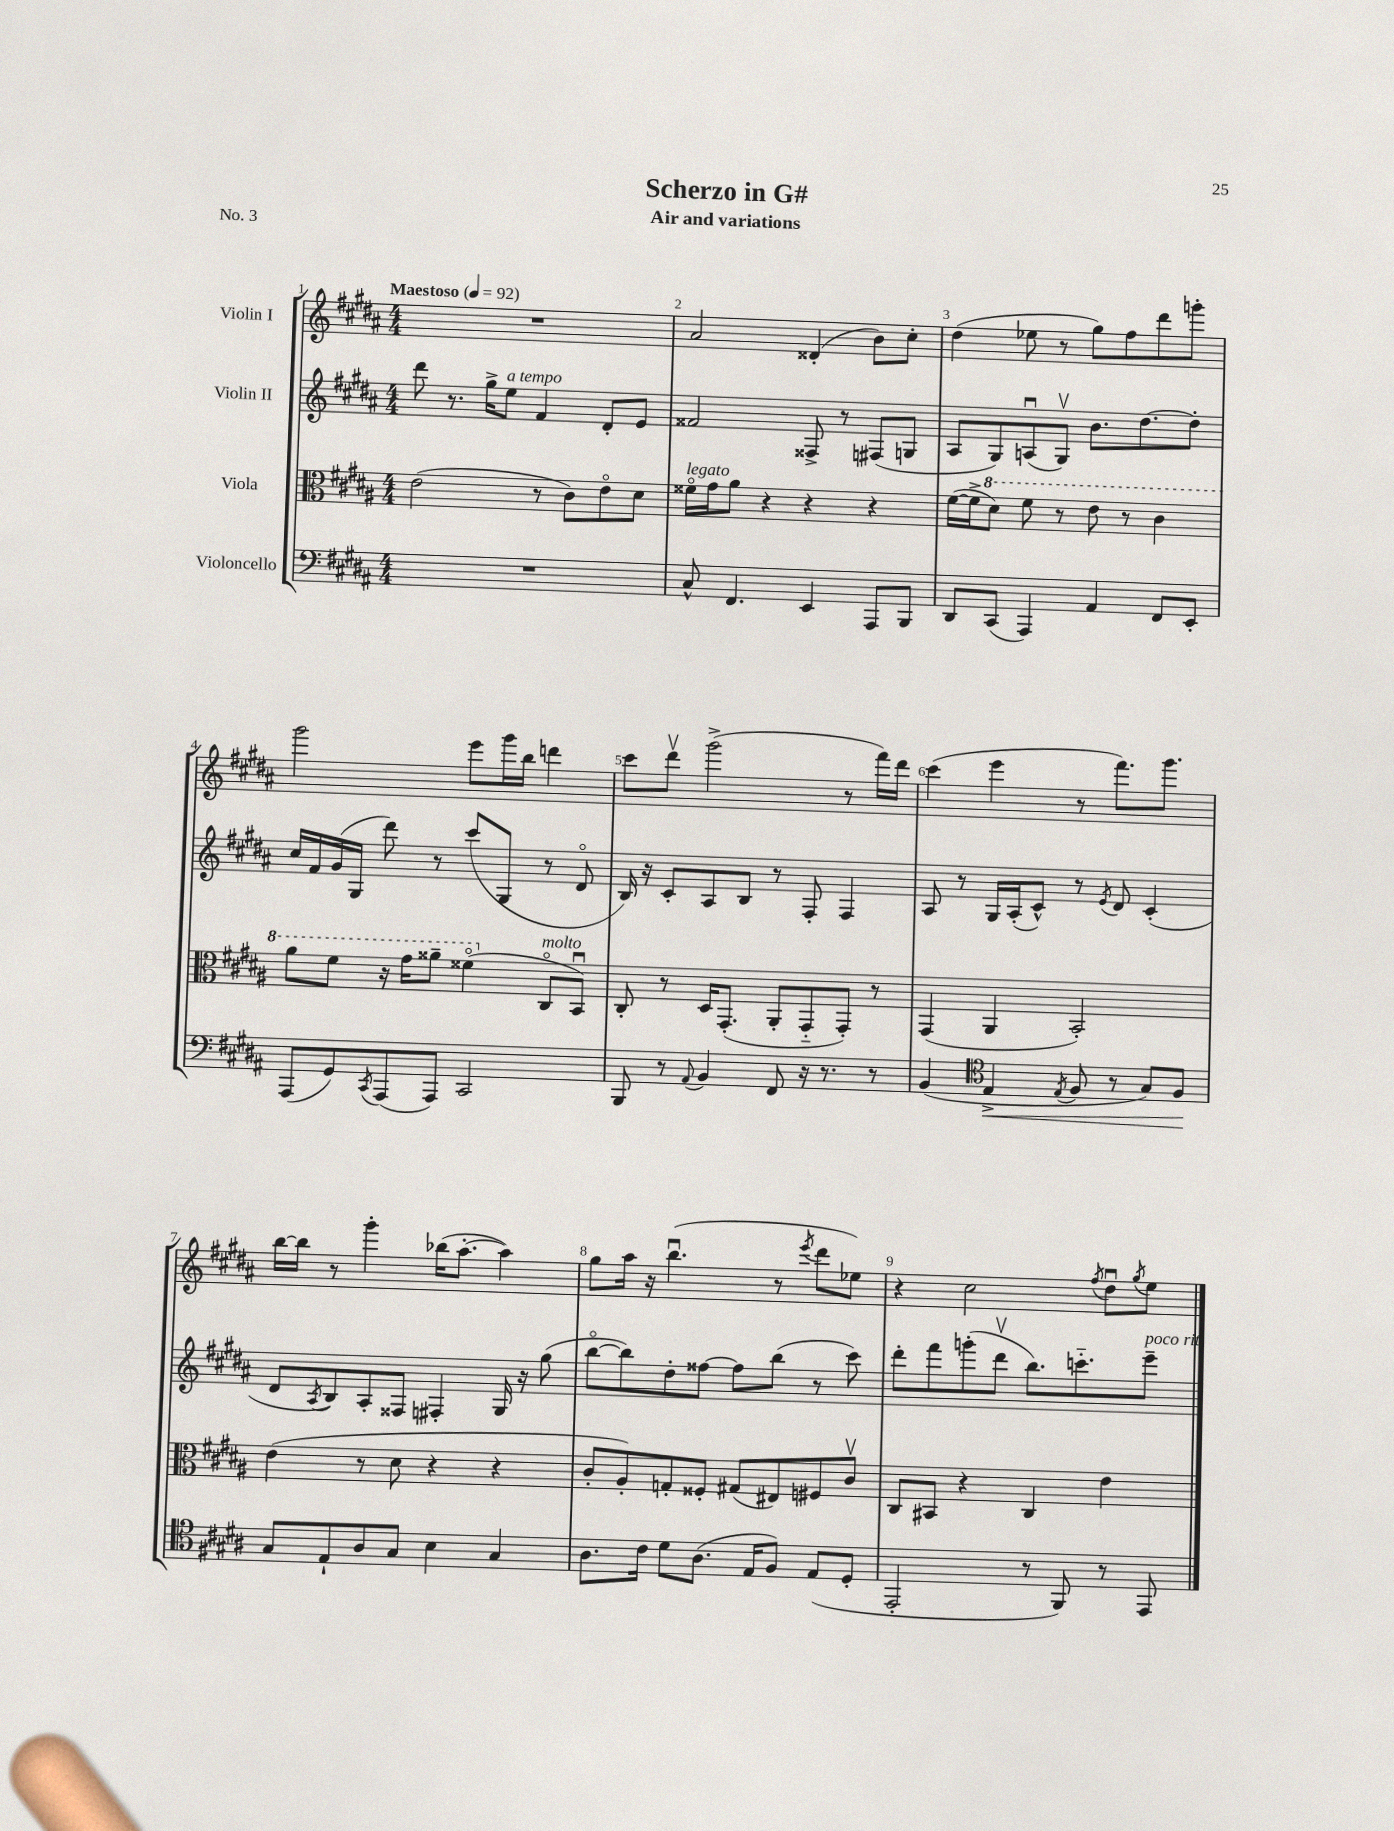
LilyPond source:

\header { title = "Scherzo in G#" subtitle = "Air and variations" piece = "No. 3" }
<<
\new StaffGroup <<
\new Staff = "s0" \with { instrumentName = "Violin I" } {
    \clef treble \key b \major \numericTimeSignature \time 4/4 \tempo "Maestoso" 4 = 92
    R1 |
    ais'2 disis'4-.( b'8) cis''8-. |
    dis''4( ees''8 r8 gis''8) fis''8 dis'''8 g'''8-. |
    gis'''2 e'''8 gis'''16 b''16 d'''4 |
    cis'''8 dis'''8\upbow gis'''2->( r8 fis'''16) dis'''16 |
    cis'''4( e'''4 r8 fis'''8.) gis'''8. |
    b''16~ b''16 r8 gis'''4-. bes''16( ais''8.~-. ais''4) |
    gis''8 ais''16 r16 b''4.\downbow( r8 \acciaccatura { e'''8 } dis'''8 ees''8) |
    r4 cis''2 \acciaccatura { fis''8 } dis''8\downbow \acciaccatura { gis''8 } e''8 \bar "|." |
}
\new Staff = "s1" \with { instrumentName = "Violin II" } {
    \clef treble \key b \major \numericTimeSignature \time 4/4
    dis'''8 r8. gis''16-> e''8^\markup { \italic "a tempo" } fis'4 dis'8-. e'8 |
    fisis'2 fisis8-> r8 fis8( g8 |
    ais8 gis8) a8\downbow( gis8\upbow) b'8. dis''8.~ dis''8-. |
    cis''16 fis'16 gis'16( gis16 dis'''8) r8 cis'''8( gis8 r8 dis'8\flageolet |
    b16) r16 cis'8-. ais8 b8 r8 fis8-. fis4 |
    ais8 r8 gis16 ais16-.( cis'8-^) r8 \acciaccatura { e'8 } dis'8 cis'4-.( |
    dis'8 \acciaccatura { ais8 } b8) ais8-. fisis8 fis4-. gis16 r16 gis''8( |
    b''8~\flageolet b''8) dis''8-. fisis''8~ fisis''8 b''8( r8 cis'''8) |
    dis'''8-. fis'''8 g'''8-.( dis'''8\upbow b''8.) c'''8.-_ e'''8--^\markup { \italic "poco rit." } \bar "|." |
}
\new Staff = "s2" \with { instrumentName = "Viola" } {
    \clef alto \key b \major \numericTimeSignature \time 4/4
    e'2( r8 cis'8) e'8\flageolet dis'8 |
    fisis'16\flageolet^\markup { \italic "legato" } gis'16 ais'8 r4 r4 r4 |
    fis'16~( fis'16-> \ottava #1 dis''8) fis''8 r8 e''8 r8 cis''4 |
    ais''8 fis''8 r16 gis''16 aisis''8-- fisis''4\flageolet( \ottava #0 cis8\flageolet^\markup { \italic "molto" } b,8\downbow) |
    cis8-. r8 dis16 gis,8.-.( ais,8-. gis,8-_ gis,8-.) r8 |
    gis,4( ais,4 b,2-.) |
    e'4( r8 dis'8 r4 r4 |
    cis'8-. ais8-.) g8-. fisis8-. gis8( eis8) fis8 cis'8\upbow |
    cis8 bis,8 r4 cis4 e'4 \bar "|." |
}
\new Staff = "s3" \with { instrumentName = "Violoncello" } {
    \clef bass \key b \major \numericTimeSignature \time 4/4
    R1 |
    cis8-^ fis,4. e,4 ais,,8 b,,8 |
    dis,8 cis,8( ais,,4) ais,4 fis,8 e,8-. |
    ais,,8( gis,8) \acciaccatura { cis,8 } ais,,8( ais,,8) cis,2 |
    b,,8 r8 \appoggiatura { ais,8 } b,4 fis,8 r16 r8. r8 |
    b,4( \clef tenor e4->\< \acciaccatura { e8 } fis8 r8 gis8) fis8\! |
    gis8 e8-! ais8 gis8 b4 gis4 |
    ais8. cis'16 dis'8 ais8.( e16 fis8) e8( dis8-. |
    e,2-. r8 fis,8) r8 e,8 \bar "|." |
}
>>
>>
\layout { \context { \Score \override BarNumber.break-visibility = ##(#f #t #t) barNumberVisibility = #all-bar-numbers-visible } }
